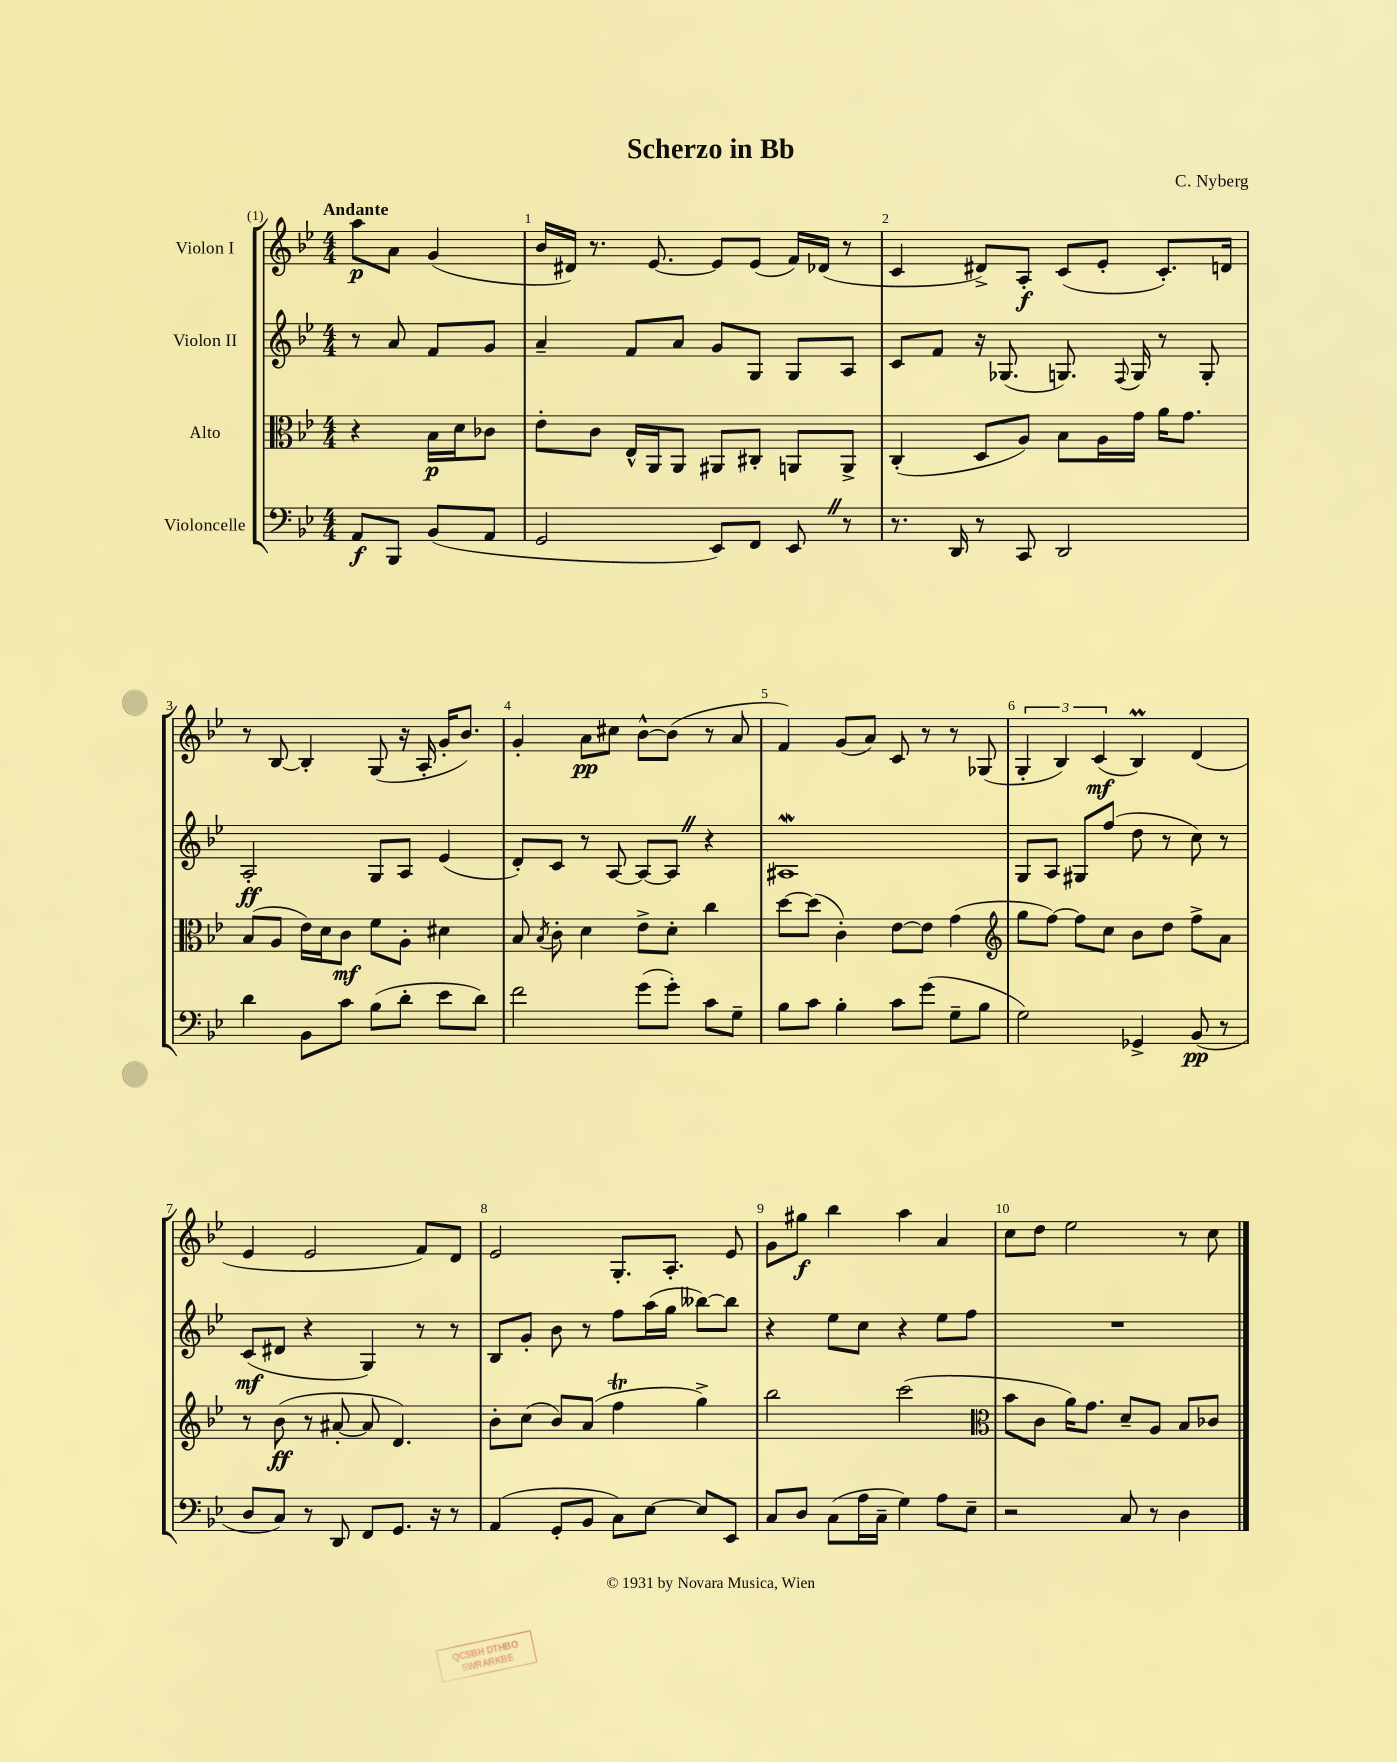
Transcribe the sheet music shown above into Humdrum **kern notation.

**kern	**kern	**kern	**kern
*staff4	*staff3	*staff2	*staff1
*clefF4	*clefC3	*clefG2	*clefG2
*k[b-e-]	*k[b-e-]	*k[b-e-]	*k[b-e-]
*M4/4	*M4/4	*M4/4	*M4/4
8AA	4r	8r	8aa
8BBB-	.	8a	8a
(8BB-	16B-	8f	(4g
.	16d	.	.
8AA	8c-	8g	.
=	=	=	=
2GG	8e-'	4a~	16b-
.	.	.	16d#)
.	8c	.	8.r
.	16E-^^	8f	.
.	16AA	.	[8.e-
.	8AA	8a	.
8EE-)	8AA#	8g	8e-]
8FF	8C#'	8G	(8e-
8EE-	8AA	8G	16f)
.	.	.	(16d-
8r	8AA^	8A	8r
=	=	=	=
8.r	(4C'	8c	4c
.	.	8f	.
16DD	.	.	.
8r	8D	16r	8d#^)
.	.	(8.G-	.
8CC	8A)	.	8A'
2DD	8B-	8.G)	(8c
.	16A	.	8e-'
.	.	8qqF	.
.	16g	16G	.
.	16a	8r	8.c')
.	8.g	.	.
.	.	8G'	.
.	.	.	16d
=	=	=	=
4d	(8B-	2A'	8r
.	8A	.	[8B-
8BB-	16e-)	.	4B-']
.	16d	.	.
8c	8c	.	.
(8B-	8f	8G	(8G
8d'	8A'	8A	16r
.	.	.	16A'
8e-	4d#	(4e-	16g'
.	.	.	8.b-)
8d)	.	.	.
=	=	=	=
2f	8B-	8d')	4g'
.	8qB-	.	.
.	8c'	8c	.
.	4d	8r	8a
.	.	[8A	8cc#
(8g	8e-^	8A_	[8b-^^
8g')	8d'	8A]	(8b-]
8c	4cc	4r	8r
8G~	.	.	8a
=	=	=	=
8B-	[8dd	1A#	4f)
8c	(8dd]	.	.
4B-'	4c')	.	(8g
.	.	.	8a)
8c	[8e-	.	8c
(8g	8e-]	.	8r
8G~	(4g	.	8r
8B-	.	.	(8G-
=	=	=	=
*	*clefG2	*	*
2G)	8gg	8G	6G'
.	[8ff)	8A	.
.	.	.	6B-)
.	8ff]	8G#	.
.	.	.	(6c
.	8cc	(8ff	.
4GG-^	8b-	8dd	4B-)
.	8dd	8r	.
(8BB-	8ff^	8cc)	(4d
8r	8a	8r	.
=	=	=	=
8D	8r	(8c	4e-
8C)	(8b-	8d#	.
8r	8r	4r	2e-
8DD	[8a#'	.	.
8FF	8a#]	4G)	.
8.GG	4.d)	.	.
.	.	8r	8f)
16r	.	.	.
8r	.	8r	8d
=	=	=	=
(4AA	8b-'	8B-	2e-
.	(8cc	8g'	.
8GG'	8b-)	8b-	.
8BB-	(8a	8r	.
8C)	4ff	8ff	8.G'
[8E-	.	(16aa	.
.	.	16gg	8.A'
8E-]	4gg^)	[8bb--)	.
8EE-	.	8bb--]	8e-
=	=	=	=
8C	2bb-	4r	8g
8D	.	.	8gg#
(8C	.	8ee-	4bb-
16A	.	8cc	.
16C~	.	.	.
4G)	(2ccc	4r	4aa
8A	.	8ee-	4a
8E-~	.	8ff	.
=	=	=	=
*	*clefC3	*	*
2r	8b-	1r	8cc
.	8c	.	8dd
.	16a)	.	2ee-
.	8.g	.	.
8C	8d~	.	.
8r	8A	.	.
4D	8B-	.	8r
.	8c-	.	8cc
==	==	==	==
*-	*-	*-	*-
